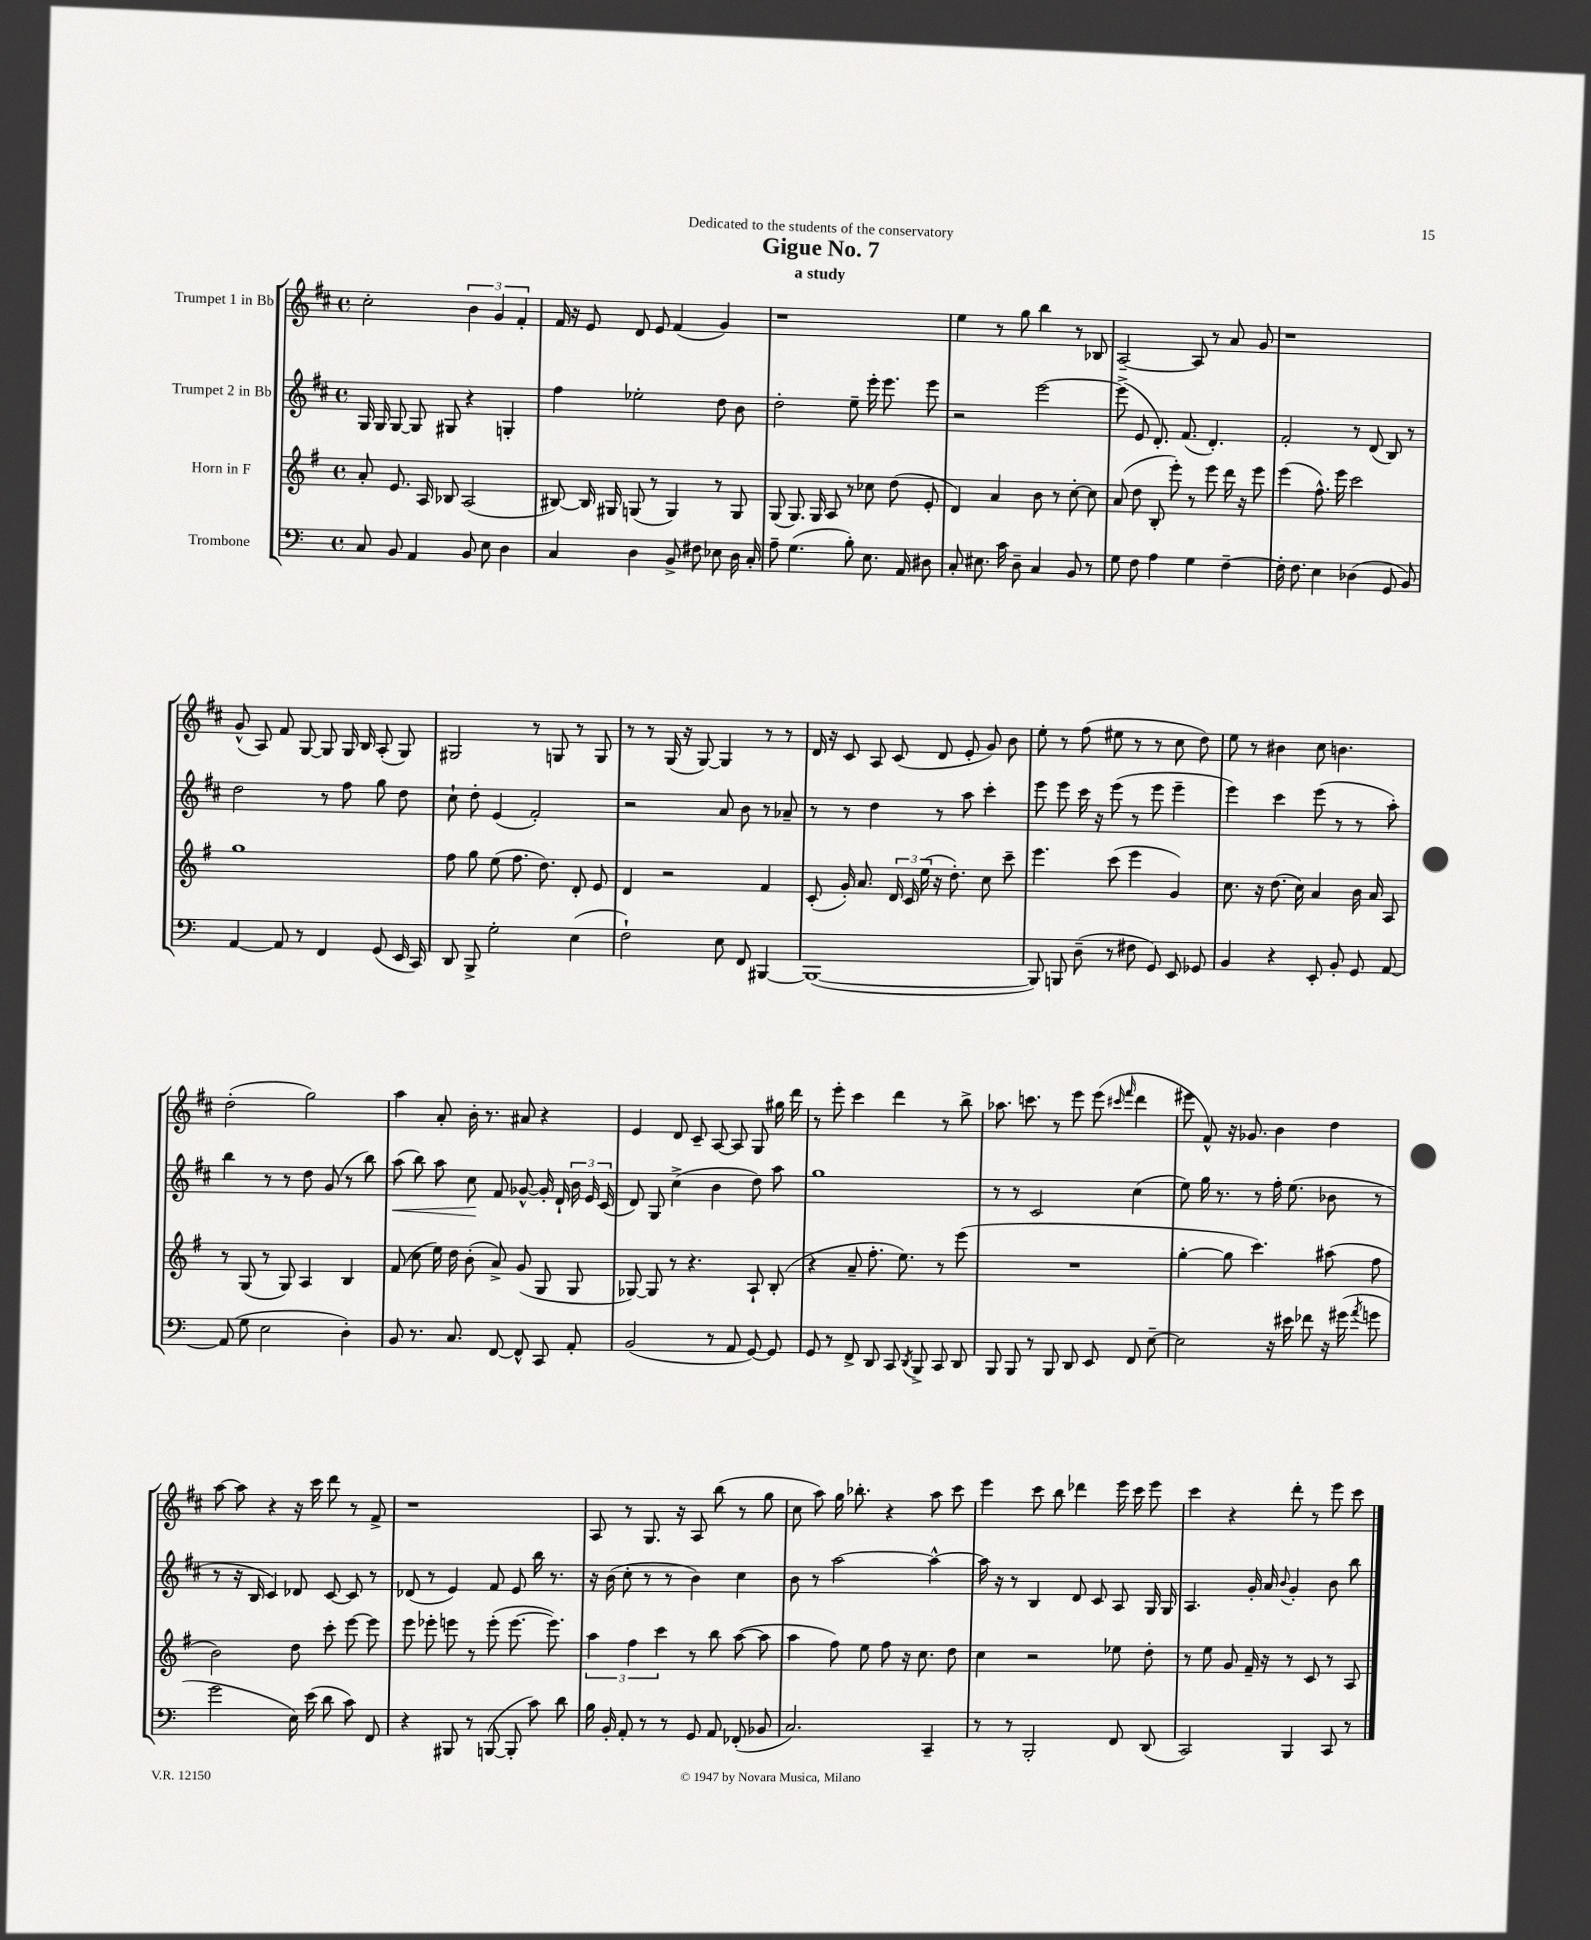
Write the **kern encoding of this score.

**kern	**kern	**kern	**kern
*staff4	*staff3	*staff2	*staff1
*clefF4	*clefG2	*clefG2	*clefG2
*k[]	*k[f#]	*k[f#c#]	*k[f#c#]
*M4/4	*M4/4	*M4/4	*M4/4
*met(c)	*met(c)	*met(c)	*met(c)
8C/	8a'/	16G/	2cc#'\
.	.	16G/	.
8BB/	8.e/	[8G/	.
4AA/	.	8G/]	.
.	16A/	.	.
.	8B-/	8G#/	.
8BB/	(2A/	4r	6b\
8E\	.	.	.
.	.	.	6g/
4D\	.	4G'/	.
.	.	.	6f#'/
=	=	=	=
4C/	[8B#/)	4ff#\	16f#/
.	.	.	16r
.	16B#/]	.	8e/
.	16G#/	.	.
4D\	(8G/	2ee-'\	8d/
.	8r	.	8e/
8BB^/	4G/)	.	(4f#/
8F#\	.	.	.
8E-\	8r	8dd\	4g/)
16D\	8G/	8b\	.
16C'/	.	.	.
=	=	=	=
8A~\	(8G/	2dd'\	1r
(4.G\	8.G/)	.	.
.	16G/	.	.
.	8A/	.	.
8B'\)	8r	8ee~\	.
8.E\	8cc-\	16eee'\	.
.	.	8.eee\	.
.	(8dd\	.	.
16AA/	.	.	.
8D#\	8e'/	8eee\	.
=	=	=	=
8C'/	4d/)	2r	4ee\
8.E#\	.	.	.
.	4a/	.	8r
16c\	.	.	.
8D~\	.	.	8gg\
4C/	8b\	[2eee\	4bb\
.	8r	.	.
8BB/	[8cc'\	.	8r
8r	8cc\]	.	8B-/
=	=	=	=
8G\	(8a/	(8eee^\]	[2A~/
8F\	8dd\	8e/	.
4A\	8B'/	8.d'/)	.
.	8eee'\)	.	.
.	.	(8.f#/	.
4G\	8r	.	8A/]
.	8eee\	4.d'/)	8r
[4F~\	16ddd\	.	8a/
.	16r	.	.
.	8eee\	.	8g/
=	=	=	=
16F'\]	(4eee\	2f#'/	1r
8.F\	.	.	.
4E\	8.ff#^^\)	.	.
.	16eee\	.	.
(4D-\	2ccc\	8r	.
.	.	(8d/	.
8GG/	.	8B/)	.
8BB/)	.	8r	.
=	=	=	=
[4AA/	1gg	2dd\	(8g^^/
.	.	.	8A/)
8AA/]	.	.	8f#/
8r	.	.	[8G/
4FF/	.	8r	8G/]
.	.	8ff#\	16G/
.	.	.	16B/
(8GG/	.	8gg\	(8A'/
16EE/	.	8dd\	8G/)
16CC/)	.	.	.
=	=	=	=
8DD/	8ff#\	8cc#`\	2G#/
8BBB^/	8gg\	8dd'\	.
2G'\	(8ee\	(4e/	.
.	8.ff#\	.	.
.	.	2f#'/)	8r
.	8.dd\)	.	.
.	.	.	8G/
(4E\	8d'/	.	8r
.	8e/	.	8G/
=	=	=	=
2F`\)	4d/	2r	8r
.	.	.	8r
.	2r	.	(16G/
.	.	.	16r
.	.	.	[8G/)
8E\	.	8a/	4G/]
8FF/	.	8b\	.
[4BBB#/	4f#/	8r	8r
.	.	8a-~/	8r
=	=	=	=
(1BBB#_	(8c'/	8r	16d/
.	.	.	16r
.	16g'/)	8r	8c#/
.	8.a/	.	.
.	.	4dd\	8A/
.	24d/	.	(8c#/
.	24c/	.	.
.	(24ee\	.	.
.	16r	8r	8d/
.	8.dd'\)	.	.
.	.	8aa\	8e'/
.	8cc\	4ccc#'\	8g/)
.	8ccc~\	.	8b\
=	=	=	=
8BBB#/])	4.eee\	8eee\	8ee'\
8BBB/	.	8eee\	8r
(8D~\	.	16ccc#\	(8ff#\
.	.	16r	.
8r	(8ccc\	(8eee\	8ee#\
8F#\	4eee\	8r	8r
8GG/)	.	8eee\	8r
8EE/	4g/)	4eee~\	8cc#\
8GG-/	.	.	8dd\)
=	=	=	=
4BB/	8.cc\	4eee\)	8ee\
.	.	.	8r
.	16r	.	.
4r	(8.dd\	4ccc#\	4b#\
.	16cc\)	.	.
8EE'/	4a/	(8eee\	8cc#\
8BB'/	.	8r	4.b\
8GG/	16b\	8r	.
.	16a/	.	.
[8AA/	8A/	8aa'\)	.
=	=	=	=
(8AA/]	8r	4bb\	(2dd'\
8G\	(8G/	.	.
2E\	8r	8r	.
.	8G/)	8r	.
.	4A/	8dd\	2gg\)
.	.	(8g/	.
4D'\)	4B/	8r	.
.	.	8bb\)	.
=	=	=	=
8BB/	(8f#/	(8aa\	4aa\
8.r	8cc\	8bb\)	.
.	16ee\)	8aa\	8a'/
8.C/	16dd\	.	.
.	(8b'\	8cc#\	16b'\
.	.	.	8.r
[8FF/	8a^/)	8f#/	.
8FF^^/]	(8g/	[8g-^^/	8a#/
8CC/	8G/	16g-'/]	4r
.	.	16d`/	.
8AA'/	8G/	24b\	.
.	.	24e/	.
.	.	(24c#/	.
=	=	=	=
(2BB/	[8G-/)	8d/)	4e/
.	8G-/]	8G/	.
.	8r	(4cc#^\	8d/
.	4.r	.	8c#~/
8r	.	4b\	[8A/
8AA/	.	.	8A/]
[8GG/)	8A`/	8dd\)	8G/
8GG/]	(8B'/	8aa\	16gg#\
.	.	.	16ddd\
=	=	=	=
8GG/	4r	1gg	8r
8r	.	.	8eee'\
8FF^/	8a~/	.	4ccc#\
8DD/	8.ff#'\	.	.
8CC/	.	.	4ddd\
.	8.ee\)	.	.
8qDD/	.	.	.
8BBB^/	.	.	.
8CC/	8r	.	8r
8DD/	(8eee\	.	8bb^\
=	=	=	=
8BBB/	1r	8r	8.aa-\
8BBB/	.	8r	.
.	.	.	8.ccc\
8r	.	2c#/	.
8BBB/	.	.	8r
8DD/	.	.	8eee\
8EE/	.	.	(8eee\
.	.	.	16qqccc#/
.	.	.	16qqfff#/
8FF/	.	(4cc#\	4ddd\
[8E~\	.	.	.
=	=	=	=
2E\]	[4gg'\	8ee\)	8eee#\
.	.	16gg\	8f#^^/)
.	.	8.r	.
.	8gg\]	.	16r
.	.	.	8.g-/
.	4.ccc\)	8r	.
16r	.	16ff#'\	4b\
16e#\	.	(8.ee\	.
8f-\	.	.	.
16r	(8aa#\	8b-\	4dd\
(16g#\	.	.	.
8qa/	.	.	.
8g\	8ff#\	8r	.
=	=	=	=
2g\	2b\)	8r	[8aa\
.	.	16r	8aa\]
.	.	16B/	.
.	.	4c#/)	4r
16E\)	8dd\	8d-/	16r
(16e\	.	.	16ccc#\
8d\	8ccc'\	[8c#/	8ddd\
8c\)	[8eee\	8c#/]	8r
8FF/	8eee\]	8r	8f#^/
=	=	=	=
4r	8eee\	(8d-/	1r
.	8eee-'\	8r	.
8BBB#/	8eee\	4e/)	.
8r	8r	.	.
([8BBB/	(8eee'\	8f#/	.
8BBB'/]	[8.eee\	8e/	.
8c\)	.	16bb\	.
.	8.eee\])	8.r	.
8d\	.	.	.
=	=	=	=
16B\	6aa\	16r	8A/
16BB'/	.	(16b\	.
8AA'/	.	8cc#'\	8r
.	6ff#\	.	.
8r	.	8r	8.G/
.	6ccc\	.	.
8r	.	8r	.
.	.	.	16r
8GG/	8r	4b\)	8A/
8AA/	8bb\	.	(8bb\
(8FF-'/	([8aa\	4cc#\	8r
8BB-/	8aa\]	.	8gg\
=	=	=	=
2.C/)	4aa\	8b\	8cc#\
.	.	8r	8aa\)
.	8ff#\)	[2aa\	16gg\
.	.	.	8.bb-'\
.	8ee\	.	.
.	8ff#\	.	4r
.	16r	.	.
.	8.cc\	.	.
4CC~/	.	4aa^^\_	8aa\
.	8dd\	.	8ccc#\
=	=	=	=
8r	4cc\	16aa\]	4eee\
.	.	16r	.
8r	.	8r	.
2BBB'/	2r	4B/	8ccc#\
.	.	.	8bb\
.	.	8d/	4ddd-\
.	.	8c#/	.
8FF/	8ee-\	8A/	16eee\
.	.	.	16ccc#\
(8DD/	8dd'\	16G/	8eee\
.	.	16G/	.
=	=	=	=
2CC/)	8r	4.A/	4ccc#\
.	8ee\	.	.
.	8g/	.	4r
.	16f#~/	16g'/	.
.	16r	16a/	.
.	.	8qqb/	.
4BBB/	8r	4g'/	8ddd'\
.	8c/	.	8r
8CC/	8r	8b\	8eee\
8r	8A/	8bb\	8ccc#\
==	==	==	==
*-	*-	*-	*-
